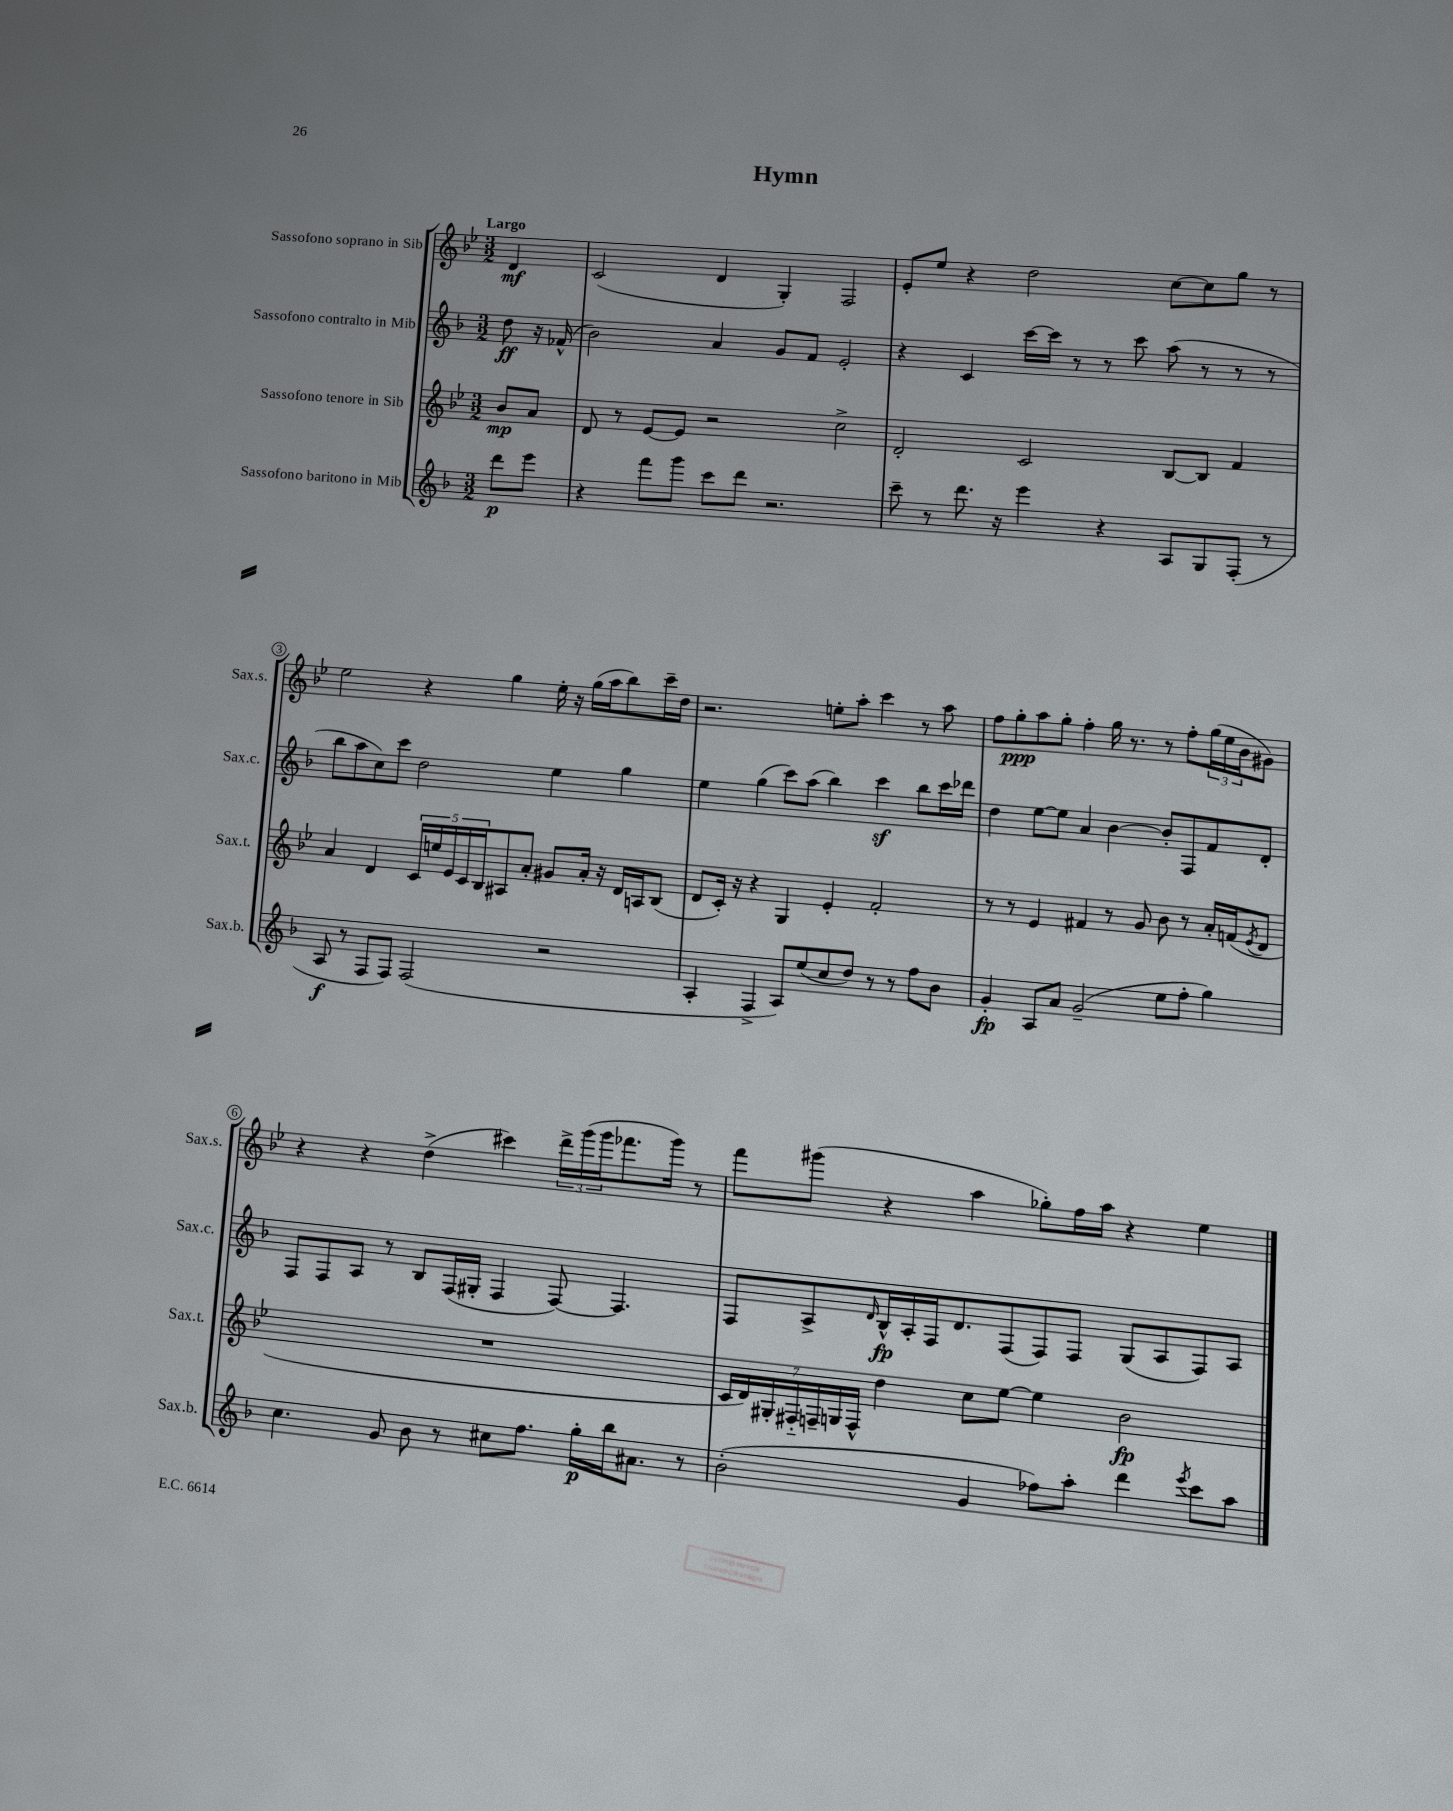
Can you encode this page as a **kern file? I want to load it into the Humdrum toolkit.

**kern	**dynam	**kern	**dynam	**kern	**dynam	**kern	**dynam
*part4	*part4	*part3	*part3	*part2	*part2	*part1	*part1
*staff4	*staff4	*staff3	*staff3	*staff2	*staff2	*staff1	*staff1
*I"Sassofono baritono in Mib	*	*I"Sassofono tenore in Sib	*	*I"Sassofono contralto in Mib	*	*I"Sassofono soprano in Sib	*
*I'Sax.b.	*	*I'Sax.t.	*	*I'Sax.c.	*	*I'Sax.s.	*
*clefG2	*	*clefG2	*	*clefG2	*	*clefG2	*
*k[b-]	*	*k[b-e-]	*	*k[b-]	*	*k[b-e-]	*
*M3/2	*	*M3/2	*	*M3/2	*	*M3/2	*
=	=	=	=	=	=	=	=
!	!	!	!	!	!	!LO:TX:a:B:t=Largo	!
8ddd\L	p	8b-/L	mp	8dd\	ff	4d/	mf
8eee\J	.	8a/J	.	16r	.	.	.
.	.	.	.	(16f-X^^/	.	.	.
=1	=1	=1	=1	=1	=1	=1	=1
4r	.	8d/	.	2b-\)	.	(2c/	.
.	.	8r	.	.	.	.	.
8fff\L	.	[8e-/L	.	.	.	.	.
8ggg\J	.	8e-/J]	.	.	.	.	.
8ccc\L	.	2r	.	4a/	.	4d/	.
8ddd\J	.	.	.	.	.	.	.
2.r	.	.	.	8g/L	.	4G'/)	.
.	.	.	.	8f/J	.	.	.
.	.	2cc^\	.	2e'/	.	2F/	.
=2	=2	=2	=2	=2	=2	=2	=2
8ccc~\	.	2d'/	.	4r	.	8e-'/L	.
8r	.	.	.	.	.	8ee-/J	.
8.ddd\	.	.	.	4c/	.	4r	.
16r	.	.	.	.	.	.	.
4eee\	.	2c/	.	[16ccc\LL	.	2dd\	.
.	.	.	.	16ccc\JJ]	.	.	.
.	.	.	.	8r	.	.	.
4r	.	.	.	8r	.	.	.
.	.	.	.	8ccc\	.	.	.
8A/L	.	[8B-/L	.	(8aa\	.	[8cc\L	.
8G/	.	8B-/J]	.	8r	.	8cc\]	.
(8F'/J	.	4f/	.	8r	.	8gg\J	.
8r	.	.	.	8r	.	8r	.
!!LO:LB:g=z
=3	=3	=3	=3	=3	=3	=3	=3
8A/	f	4a/	.	8bb-\L	.	2ee-\	.
8r	.	.	.	8aa\	.	.	.
8F/L	.	4d/	.	8cc\)	.	.	.
8F/J)	.	.	.	8ccc\J	.	.	.
(2F/	.	20c/LL	.	2dd\	.	4r	.
.	.	20een/	.	.	.	.	.
.	.	20e-/	.	.	.	.	.
.	.	20c/	.	.	.	.	.
.	.	20B-/J	.	.	.	.	.
.	.	8A#X/	.	.	.	4gg\	.
.	.	8a'/J	.	.	.	.	.
2r	.	8g#X/L	.	4ee\	.	16ee-'\	.
.	.	.	.	.	.	16r	.
.	.	16a'/Jk	.	.	.	(16gg\LL	.
.	.	16r	.	.	.	16aa\J	.
.	.	16d/LL	.	4gg\	.	8bb-\)	.
.	.	16An/J	.	.	.	.	.
.	.	(8B-/J	.	.	.	16ccc~\L	.
.	.	.	.	.	.	16dd\JJ	.
=4	=4	=4	=4	=4	=4	=4	=4
4A'/	.	8d/L	.	4ee\	.	2.r	.
.	.	16c'/Jk)	.	.	.	.	.
.	.	16r	.	.	.	.	.
4F^/	.	4r	.	(4gg\	.	.	.
8A/L)	.	4G/	.	8ccc\L)	.	.	.
(8ee/	.	.	.	(8aa\J	.	.	.
8cc/	.	4e-'/	.	4bb-\)	.	8een'\L	.
8dd/J)	.	.	.	.	.	8aa'\J	.
8r	.	2f'/	.	4cccz\	.	4ccc\	.
8r	.	.	.	.	.	.	.
8ff\L	.	.	.	8bb-\L	.	8r	.
8b-\J	.	.	.	16ccc\L	.	8aa\	.
.	.	.	.	16ddd-X\JJ	.	.	.
=5	=5	=5	=5	=5	=5	=5	=5
4g'/	fp	8r	.	4dd\	.	8ff\L	.
.	.	8r	.	.	.	8gg'\	ppp
8A/L	.	4e-/	.	[8ee\L	.	8aa\	.
8a/J	.	.	.	8ee\J]	.	8gg'\J	.
(2g~/	.	4f#X/	.	4a/	.	4ff'\	.
.	.	8r	.	[4b-\	.	16gg\	.
.	.	.	.	.	.	8.r	.
.	.	8g/	.	.	.	.	.
8ee\L	.	8b-\	.	8b-'/L]	.	8r	.
8ff'\J	.	8r	.	8F/	.	8ff'\L	.
4gg\)	.	16a'/LL	.	8f/	.	(24gg\L	.
.	.	.	.	.	.	24ee-\	.
.	.	(16fn/J	.	.	.	.	.
.	.	.	.	.	.	24b-\J	.
.	.	8qe-/	.	.	.	.	.
.	.	8d/J	.	8d'/J	.	8g#X\J)	.
!!LO:LB:g=z
=6	=6	=6	=6	=6	=6	=6	=6
4.cc\	.	1.r	.	8F/L	.	4r	.
.	.	.	.	8F/	.	.	.
.	.	.	.	8A/J	.	4r	.
8g/	.	.	.	8r	.	.	.
8b-\	.	.	.	8B-/L	.	(4dd^\	.
8r	.	.	.	(16F/L	.	.	.
.	.	.	.	16G#X'/JJ	.	.	.
8cc#X\L	.	.	.	4F/	.	4ccc#X\)	.
8.ff\J	.	.	.	.	.	.	.
.	.	.	.	[8F/)	.	24ddd^\LL	.
.	.	.	.	.	.	(24ggg\	.
16gg'\LL	p	.	.	.	.	.	.
.	.	.	.	.	.	24ggg\J	.
16bb-\J	.	.	.	4.F/]	.	8.fff-X\	.
8.a#X\J	.	.	.	.	.	.	.
.	.	.	.	.	.	16ggg\Jk)	.
8r	.	.	.	.	.	8r	.
=7	=7	=7	=7	=7	=7	=7	=7
(2b-'\	.	28c/LL	.	8F/L	.	8fff\L	.
.	.	28d/)	.	.	.	.	.
.	.	28G#X'/	.	.	.	.	.
.	.	28F#X/	.	.	.	.	.
.	.	.	.	8A^/	.	(8ggg#X\J	.
.	.	28Fn~/	.	.	.	.	.
.	.	28Gn/	.	.	.	.	.
.	.	28F^^/JJ	.	.	.	.	.
.	.	.	.	16qqd/	.	.	.
.	.	4dd\	.	16B-^^/L	fp	4r	.
.	.	.	.	16A'/	.	.	.
.	.	.	.	16F/J	.	.	.
.	.	.	.	8.d/	.	.	.
4g/	.	8cc\L	.	.	.	4aa\	.
.	.	[8ee-\J	.	(8F/	.	.	.
8ff-X\L)	.	4ee-\]	.	8F/)	.	8gg-X'\L)	.
8aa'\J	.	.	.	8F/J	.	16ff\L	.
.	.	.	.	.	.	16aa\JJ	.
4ddd\	.	2b-\	fp	(8G/L	.	4r	.
.	.	.	.	8A/	.	.	.
8qeee/	.	.	.	.	.	.	.
8ccc\L	.	.	.	8F/)	.	4ee-\	.
8aa\J	.	.	.	8A/J	.	.	.
==	==	==	==	==	==	==	==
*-	*-	*-	*-	*-	*-	*-	*-
